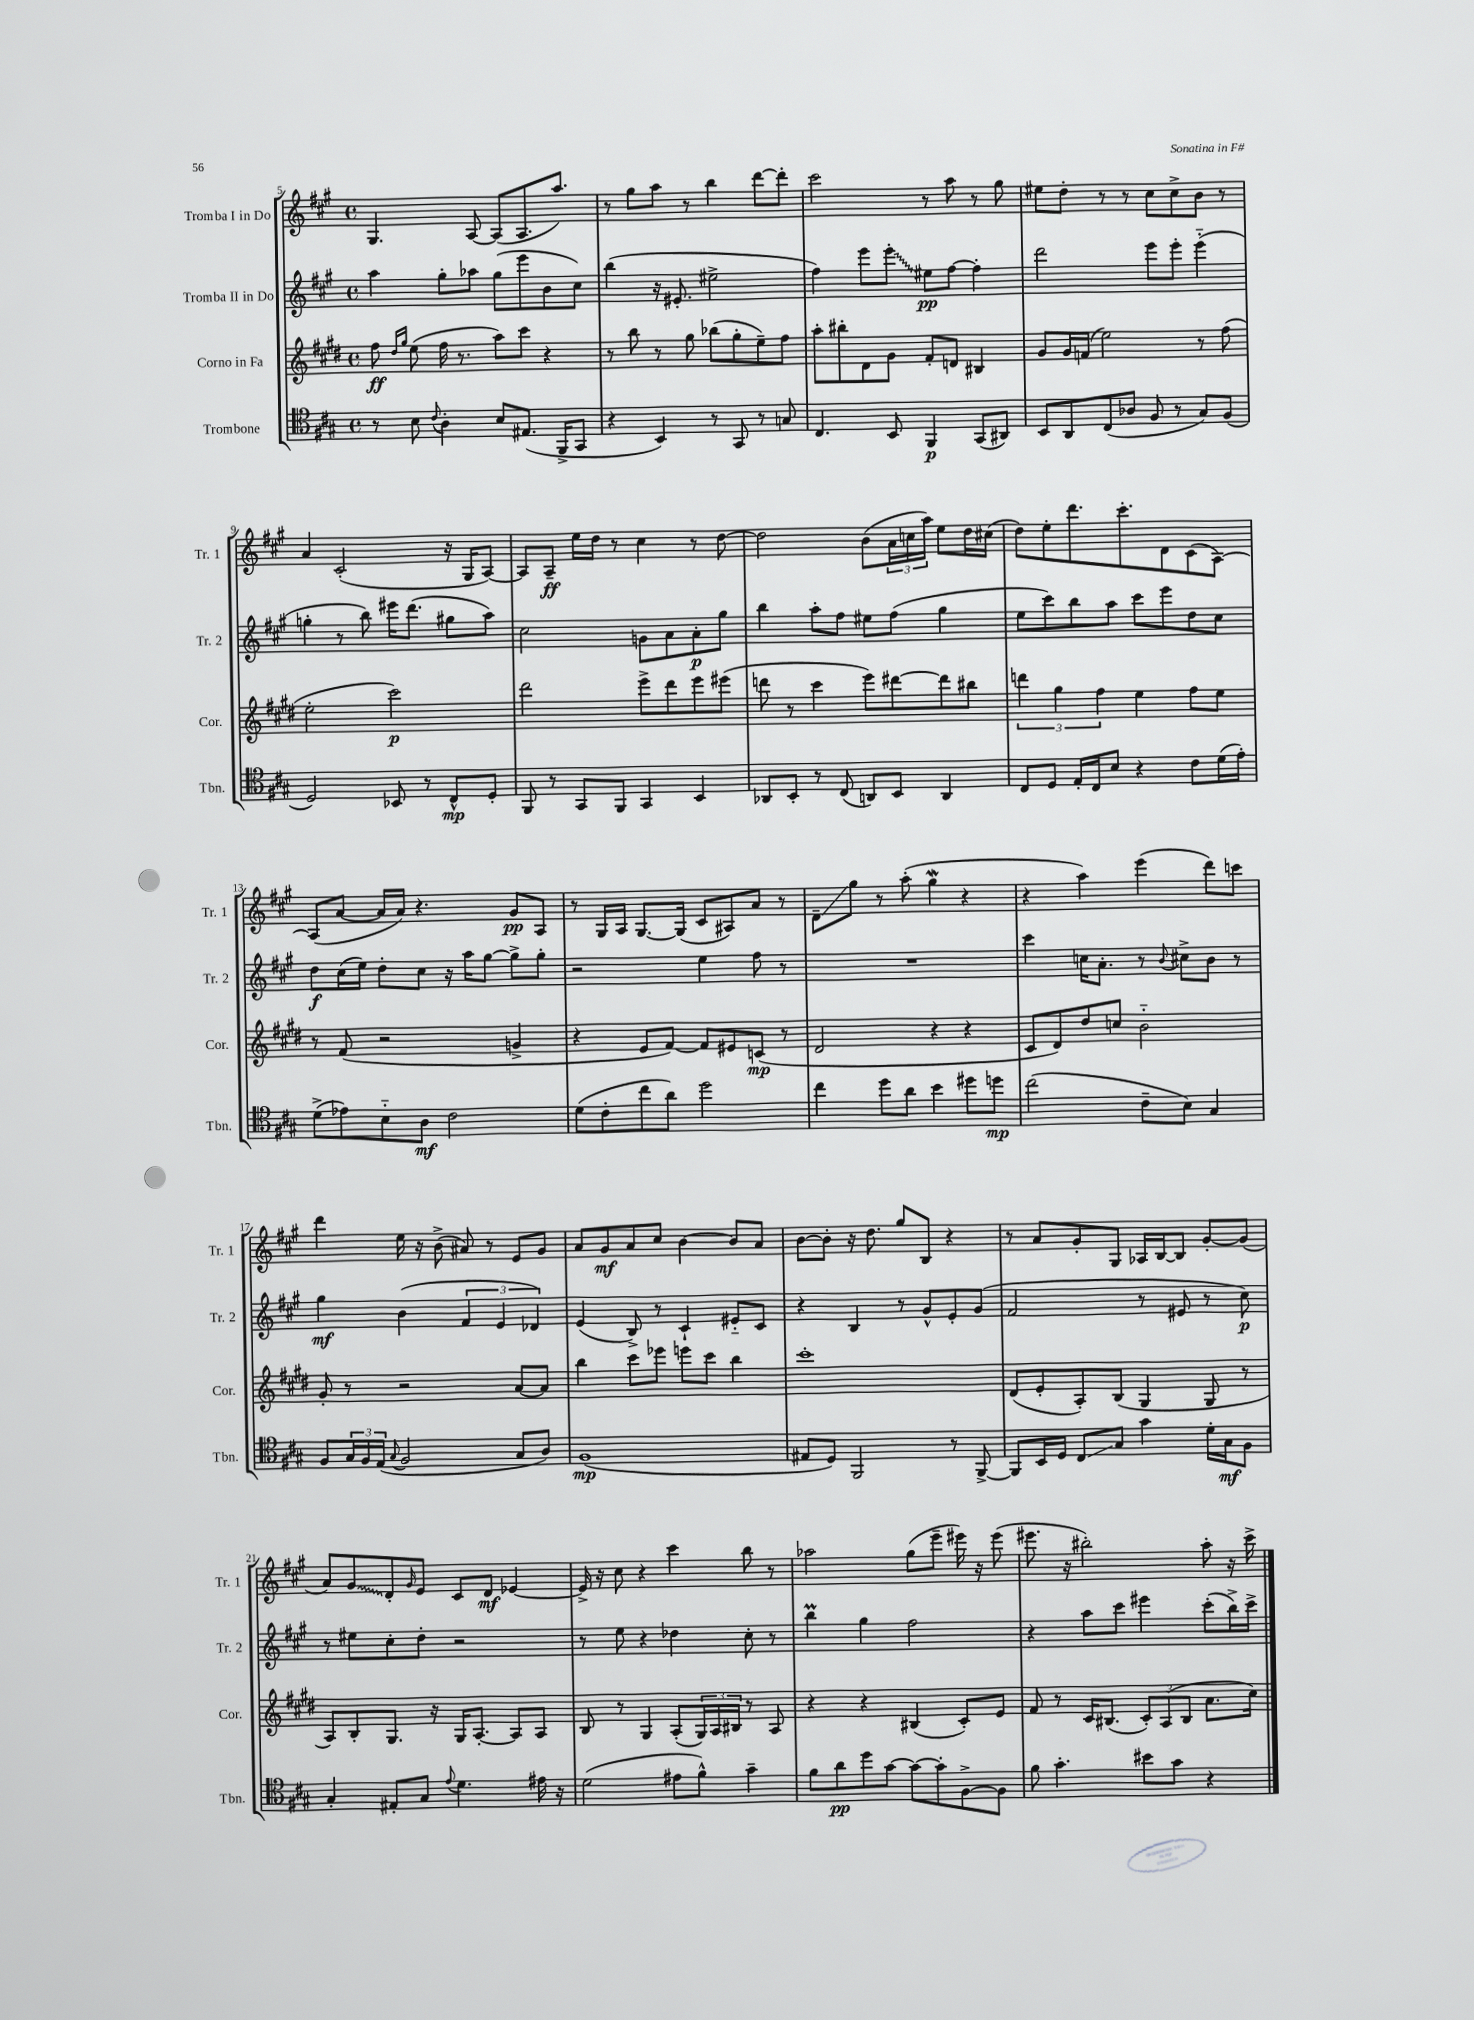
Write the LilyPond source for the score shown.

<<
\new StaffGroup <<
\new Staff = "s0" \with { instrumentName = "Tromba I in Do" shortInstrumentName = "Tr. 1" } {
    \clef treble \key a \major \defaultTimeSignature \time 4/4
    gis4. a8~ a8( a8. a''8.) |
    r8 gis''8 a''8 r8 b''4 d'''8~ d'''8-. |
    cis'''2 r8 a''8 r8 gis''8 |
    eis''8 d''8-. r8 r8 cis''8 cis''8-> b'8 r8 |
    a'4 cis'2-.( r16 gis16 a8~) |
    a8 a8--\ff e''16 d''16 r8 cis''4 r8 d''8~ |
    d''2 b'8( \tuplet 3/2 { a'16 c''16 a''16) } e''8 d''16 cis''16( |
    d''8) e''8-. d'''8. cis'''8.-. d'8 cis'8( a8~) |
    a8( a'8~ a'16 a'16) r4. gis'8\pp a8 |
    r8 gis16 a16 gis8.~ gis16( cis'8 ais8) a'8 r8 |
    d'8--\glissando gis''8 r8 a''8-.( gis''4\mordent r4 |
    r4 a''4) e'''4( d'''8) c'''8 |
    d'''4 e''16 r16 b'8->( ais'8) r8 e'8 gis'8 |
    a'8 gis'8\mf a'8 cis''8 b'4~ b'8 a'8 |
    b'8~ b'8-. r16 d''8. gis''8 b8 r4 |
    r8 a'8 gis'8-. gis8 aes16 b16~ b8 gis'8~-. gis'8( |
    a'8) \once \override Glissando.style = #'zigzag gis'8\glissando d'8-. \grace { gis'16 } e'8 cis'8 d'8\mf ees'4~ |
    ees'16-> r16 cis''8 r4 cis'''4 b''8 r8 |
    aes''2 gis''8( e'''8-- eis'''16) r16 eis'''8( |
    eis'''8. r16 bis''2-.) a''8-. r16 cis'''16-> \bar "|." |
}
\new Staff = "s1" \with { instrumentName = "Tromba II in Do" shortInstrumentName = "Tr. 2" } {
    \clef treble \key a \major \defaultTimeSignature \time 4/4
    a''4 gis''8-. aes''8 gis''8( e'''8 b'8 cis''8) |
    b''4( r16 eis'8.-. eis''2-> |
    fis''4) e'''8 \once \override Glissando.style = #'zigzag e'''8-.\glissando eis''8\pp fis''8~ fis''4-. |
    d'''2 e'''8 e'''8-. e'''4-_( |
    g''4-. r8 b''8) eis'''16 d'''8.( gis''8 a''8) |
    cis''2 g'8 a'8 a'8-.\p gis''8 |
    b''4 a''8-. fis''8 eis''8 fis''8( gis''4 |
    e''8 cis'''8) b''8 a''8 cis'''8 e'''8 d''8 cis''8 |
    d''8\f cis''16( e''16) d''8-. cis''8 r16 a''16 gis''8~ gis''8-> gis''8-. |
    r2 e''4 fis''8 r8 |
    R1 |
    cis'''4 c''16 a'8.-. r8 \appoggiatura { b'8 } cis''8-> b'8 r8 |
    gis''4\mf b'4( \tuplet 3/2 { fis'4 e'4 des'4) } |
    e'4( b8->) r8 cis'4-! eis'8-_ cis'8 |
    r4 b4 r8 gis'8-^ e'8-. gis'8( |
    fis'2 r8 eis'8 r8 cis''8\p) |
    r8 eis''8 cis''8-. d''8-. r2 |
    r8 e''8 r4 des''4 cis''8-. r8 |
    b''4\prall gis''4 fis''2 |
    r4 a''8 cis'''8 eis'''4 cis'''8-.( b''16->) cis'''16-> \bar "|." |
}
\new Staff = "s2" \with { instrumentName = "Corno in Fa" shortInstrumentName = "Cor." } {
    \clef treble \key e \major \defaultTimeSignature \time 4/4
    fis''8\ff \grace { dis''16 gis''16 } e''8( fis''16 r8. a''8) cis'''8 r4 |
    r8 b''8 r8 gis''8 bes''8( gis''8-. e''8--) fis''8 |
    a''8-. bis''8-. dis'8 gis'8 fis'8-. d'8 bis4 |
    gis'8 gis'16 f'16( e''2) r8 fis''8( |
    e''2-. cis'''2\p) |
    dis'''2 e'''8-> dis'''8 e'''8 eis'''8( |
    d'''8 r8 cis'''4 e'''8) dis'''8~ dis'''8 bis''8 |
    \tuplet 3/2 { d'''4 gis''4 fis''4 } e''4 fis''8 e''8 |
    r8 fis'8( r2 g'4-> |
    r4 e'8 fis'8~) fis'8 eis'8 c'8\mp( r8 |
    dis'2 r4 r4 |
    cis'8 dis'8) dis''8 c''8 b'2-_ |
    gis'8-. r8 r2 a'8~ a'8 |
    b''4 cis'''8 ees'''8 e'''8 cis'''8 b''4 |
    cis'''1-. |
    dis'8( e'8-. a8-.) b8( gis4 gis8 r8 |
    a8) b8-. gis8. r16 gis16 a8.~-. a8 a8 |
    b8 r8 gis4 a8-.( \tuplet 3/2 { gis16) a16 bis16 } r8 a8 |
    r4 r4 bis4( cis'8-.) e'8 |
    fis'8 r8 cis'16 bis8.( \tuplet 3/2 { cis'8-.) a8( bis8 } a'8. cis''16) \bar "|." |
}
\new Staff = "s3" \with { instrumentName = "Trombone" shortInstrumentName = "Tbn." } {
    \clef tenor \key a \major \defaultTimeSignature \time 4/4
    r8 b8 \appoggiatura { cis'8 } a4-. b8 eis8.( fis,16-> gis,8 |
    r4 b,4) r8 gis,8 r8 g8 |
    cis4. b,8 fis,4\p gis,8( ais,8) |
    b,8 a,8 cis8( aes8 fis8 r8 gis8) fis8( |
    d2) bes,8 r8 cis8-^\mp d8-. |
    fis,8 r8 gis,8 fis,8 gis,4 b,4 |
    aes,8 b,8-. r8 cis8( a,8) b,8 a,4 |
    cis8 d8 e16-. cis16 b8 r4 cis'8 d'16( e'16-.) |
    d'8->( ees'8) b8-_ a8\mf cis'2 |
    d'8( cis'8-. cis''8 a'8) d''2 |
    cis''4 d''8 a'8 b'4 dis''8 d''8\mp |
    cis''2( cis'8-- b8) gis4 |
    fis8 \tuplet 3/2 { gis16 fis16 e16( } \appoggiatura { gis8 } fis2 gis8 a8) |
    fis1\mp( |
    eis8 d8) fis,2 r8 fis,8~-> |
    fis,8 b,16 d16 cis8\glissando gis8 gis'4 d'16-. gis16\mf fis8 |
    gis4-. eis8-. gis8 \appoggiatura { e'8 } d'4. eis'16 r16 |
    d'2( eis'8 fis'8-^) gis'4-- |
    fis'8 a'8\pp d''8 gis'8~ gis'8~ gis'8-. fis8~-> fis8 |
    fis'8 gis'4.-. bis'8 gis'8 r4 \bar "|." |
}
>>
>>
\layout { \context { \Score currentBarNumber = #5 } }
